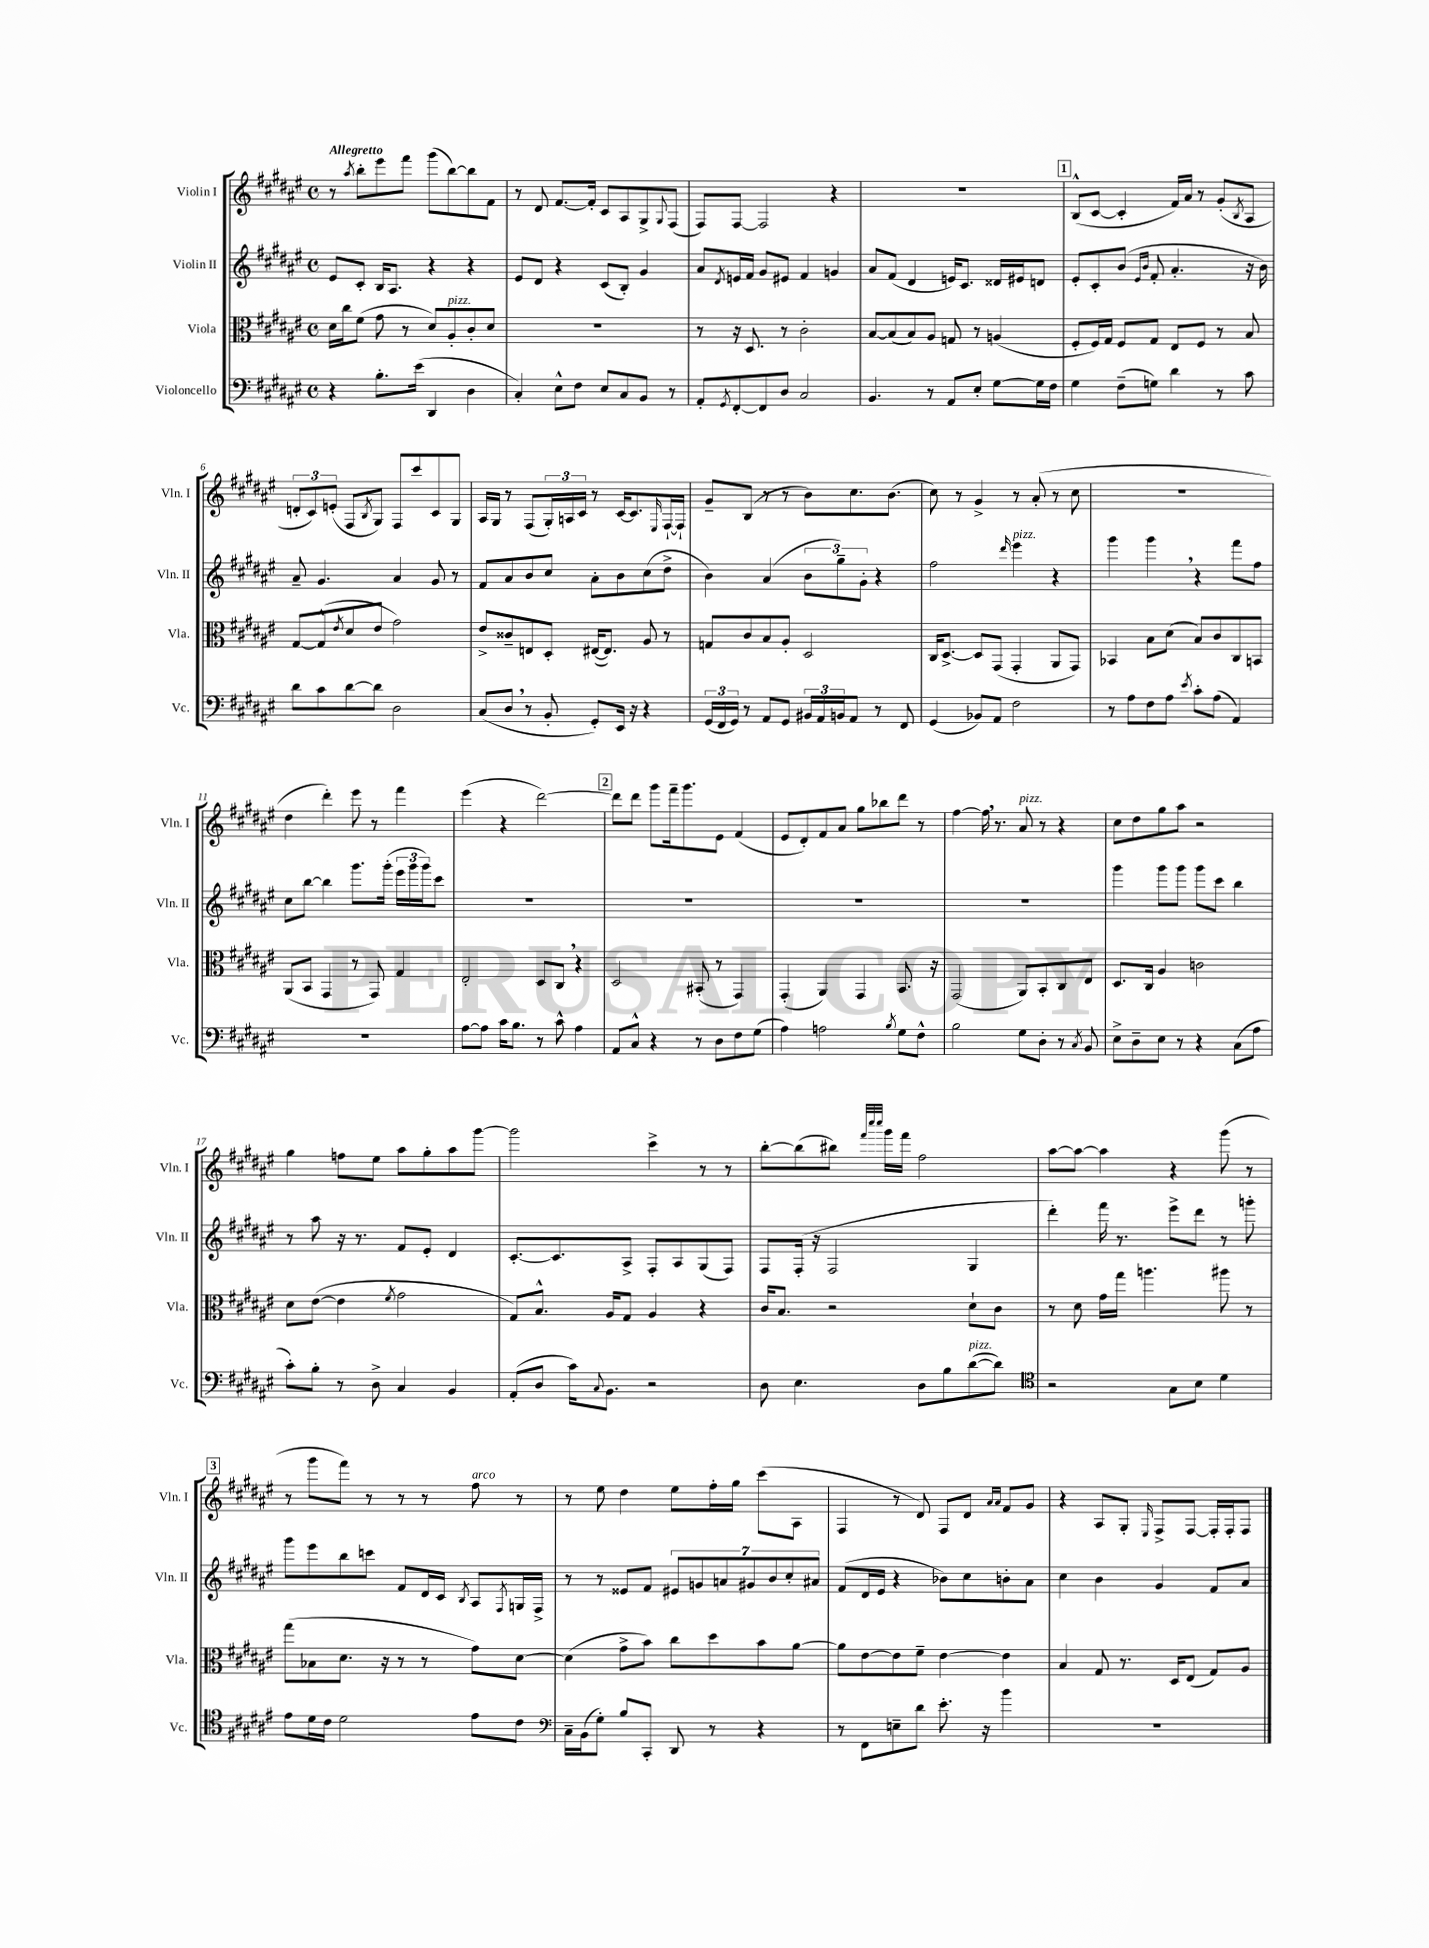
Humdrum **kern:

**kern	**kern	**kern	**kern
*staff4	*staff3	*staff2	*staff1
*clefF4	*clefC3	*clefG2	*clefG2
*k[f#c#g#d#a#e#]	*k[f#c#g#d#a#e#]	*k[f#c#g#d#a#e#]	*k[f#c#g#d#a#e#]
*M4/4	*M4/4	*M4/4	*M4/4
*met(c)	*met(c)	*met(c)	*met(c)
4r	16d#\LL	8e#/L	8r
.	16cc#\J	.	.
.	.	.	8qaa#/
.	(8f#\J	8c#'/J	8bb'\L
8.B'\L	8g#\	16B/LK	8eee#\
.	.	8.A#/J	.
.	8r	.	8fff#\J
(16e#\Jk	.	.	.
4DD#/	8d#/L)	4r	(8ggg#\L
.	8A#'/	.	[8bb\)
4D#\	8c#'/	4r	8bb\]
.	8d#/J	.	8f#\J
=	=	=	=
4C#'/)	1r	8e#/L	8r
.	.	8d#/J	8d#/
8E#^^\L	.	4r	[8.f#/L
8F#\J	.	.	.
.	.	.	16f#'/]Jk
8E#/L	.	(8c#/L	8c#/L
8C#/	.	8B'/J)	8A#/
8BB/J	.	4g#/	8G#^/
.	.	.	8qqG#/
8r	.	.	(8F#/J
=	=	=	=
8AA#'/L	8r	8a#/L	8F#/L)
8qGG#/	.	8qd#/	.
[8FF#'/	16r	16e/L	[8F#/J
.	8.D#/	16f#/JJ	.
8FF#/]	.	8g#/L	2F#/]
8D#/J	8r	8e#/J	.
2C#/	2c#'\	4f#/	.
.	.	4g/	4r
=	=	=	=
4.BB/	[8B/L	8a#/L	1r
.	(8B/]	(8f#/J	.
.	8B/)	4d#/	.
8r	8A#/J	.	.
8AA#/L	8G/	16e/LK)	.
.	.	8.c#/J	.
8E#'/J	8r	.	.
[8G#\L	(4A/	16d##/LL	.
.	.	16e#/J	.
16G#\]L	.	8d/J	.
16F#\JJ	.	.	.
=	=	=	=
4G#\	8F#'/L	8e#'/L	(8B^^/L
.	16F#/L)	8c#'/	[8c#/J
.	16G#/JJ	.	.
(8F#~\L	8F#/L	(8b/J	4c#'/]
.	.	16qqe#/LL	.
.	.	16qqb/JJ	.
8G\J)	8G#/J	8f#'/	.
4d#\	8E#/L	4.a#'/	16f#/LL)
.	.	.	16a#/JJ
.	8F#/J	.	8r
8r	8r	.	(8g#'/L
.	.	.	8qB/
8c#\	8B/	16r	8A#/J
.	.	16b\)	.
=	=	=	=
8d#\L	[8G#/L	8a#~/	12d'/L
.	.	.	12c#/)
8c#\	(8G#^^/]	4.g#/	.
.	.	.	(12e'/J
.	8qe#/	.	.
[8d#\	8d#/	.	8F#/L
.	.	.	8qB/
8d#\]J	8e#/J	.	8G#/J)
2D#\	2g#\)	4a#/	8F#/L
.	.	.	8ccc#/
.	.	8g#/	8c#/
.	.	8r	8G#/J
=	=	=	=
(8C#/L	8e#^/L	8f#/L	16A#/LL
.	.	.	16G#/JJ
8D#/J	8c##~/	8a#/	8r
8r	8E/	8b/	(8F#/L
8BB'/	8D#'/J	8cc#/J	24G#'/L)
.	.	.	24A/
.	.	.	24c#/JJ
8GG#'/L)	([16E#/LK	8a#'\L	8r
.	8.E#/]J)	.	.
16EE#/Jk	.	8b\	[16c#/LK
16r	.	.	8.c#/]
4r	8A#/	(8cc#\	.
.	.	.	16qqE#/
.	8r	8dd#^\J	[16F#`/L
.	.	.	16F#`/]JJ
=	=	=	=
(24GG#/LL	8G/L	4b\)	8g#~/L
24FF#/	.	.	.
24GG#/JJ)	.	.	.
8r	8c#/	.	(8B/J
8AA#/L	8B/	(4a#/	8r
8GG#/J	8A#'/J	.	8r
24BB#/LL	2D#/	12b\L	8b\L)
24AA#/	.	.	.
24BB/J	.	12gg#~\)	.
8AA#/J	.	.	8.cc#\
.	.	12g#'\J	.
8r	.	4r	.
.	.	.	(8.b\J
8FF#/	.	.	.
=	=	=	=
(4GG#/	16C#/LK	2ff#\	8cc#\)
.	[8.D#^/J	.	.
.	.	.	8r
8BB-/L)	8D#/]L	.	4g#^/
8AA#/J	(8GG#/J	.	.
.	.	16qqddd#/	.
2F#\	4GG#'/	4eee#\	8r
.	.	.	(8a#'/
.	8AA#/L	4r	8r
.	8GG#/J)	.	8cc#\
=	=	=	=
8r	4BB-/	4ggg#\	1r
8A#\L	.	.	.
8F#\	8B\L	4ggg#\	.
8A#\J	(8d#\J	.	.
8qe#/	.	.	.
8c#'\L	8B/L)	4r	.
(8A#\J	8c#/	.	.
4AA#/)	8C#/	8fff#\L	.
.	8BB/J	8ff#\J	.
=	=	=	=
1r	(8AA#/L	8cc#\L	4dd#\
.	8BB/J	[8bb\J	.
.	4GG#/	4bb\]	4ddd#'\)
.	8r	8.ggg#\L	8eee#\
.	8GG#/)	.	8r
.	.	(16ggg#'\Jk	.
.	4G#/	24eee#\LL	4fff#\
.	.	24ggg#\	.
.	.	24ggg#\J)	.
.	.	8ccc#\J	.
=	=	=	=
[8A#\L	2E#'/	1r	(4eee#\
8A#\]J	.	.	.
16c#\LK	.	.	4r
8.B\J	.	.	.
8r	8D#/L	.	[2ddd#\)
8c#^^\	8C#/J	.	.
4A#\	4r	.	.
=	=	=	=
8AA#/L	2D#/	1r	8ddd#\]L
8C#^^/J	.	.	8ddd#\J
4r	.	.	8ggg#\L
.	.	.	16fff#~\k
.	.	.	8.ggg#\
8r	(8BB#'/	.	.
8D#\L	8r	.	8e#\J
8F#\	4GG#/)	.	(4f#/
(8G#\J	.	.	.
=	=	=	=
4A#\)	(4GG#'/	1r	8e#/L
.	.	.	8d#'/)
2A\	4AA#/)	.	8f#/
.	.	.	8a#/J
.	4GG#/	.	8gg#\L
.	.	.	8bb-\
8qB/	.	.	.
8G#\L	8.BB/	.	8ddd#\J
8F#^^\J	.	.	8r
.	16r	.	.
=	=	=	=
2B\	(2GG#/	1r	[4ff#\
.	.	.	16ff#\]
.	.	.	8.r
8G#\L	8AA#/L)	.	8a#/
8D#'\J	8BB'/	.	8r
8r	8C#/	.	4r
8qC#/	.	.	.
8BB/	8E#/J	.	.
=	=	=	=
8E#^\L	8.D#/L	4ggg#\	8cc#\L
8D#~\	.	.	8dd#\
.	16C#/Jk	.	.
8E#\J	4A#/	8ggg#\L	8gg#\
8r	.	8ggg#\J	8aa#\J
4r	2c\	8ggg#\L	2r
.	.	8ccc#\J	.
(8C#\L	.	4bb\	.
8A#\J	.	.	.
=	=	=	=
8c#'\L)	8d#\L	8r	4gg#\
8B'\J	([8e#\J	8aa#\	.
8r	4e#\]	16r	8ff\L
.	.	8.r	.
8D#^\	.	.	8ee#\J
.	8qf#/	.	.
4C#/	2g#\	8f#/L	8aa#\L
.	.	8e#'/J	8gg#'\
4BB/	.	4d#/	8aa#\
.	.	.	[8ggg#\J
=	=	=	=
(8AA#'/L	8G#/L)	[8.c#'/L	2ggg#\]
8D#/J	8.B^^/J	.	.
.	.	8.c#/]	.
16c#\LK)	.	.	.
8qqC#/	.	.	.
8.BB\J	16A#/LK	.	.
.	8G#/J	8A#^/J	.
2r	4A#/	8F#'/L	4ccc#^\
.	.	8A#/	.
.	4r	(8G#/	8r
.	.	8F#/J)	8r
=	=	=	=
8D#\	16c#/LK	8F#/L	[8bb'\L
.	8.B/J	.	.
4.E#\	.	(16F#'/Jk	(8bb\]
.	.	16r	.
.	2r	2F#/	8bb#\J)
.	.	.	32qqfff#/LLL
.	.	.	32qqcccc#/
.	.	.	32qqcccc#/JJJ
.	.	.	16ggg#\LL
.	.	.	16fff#\JJ
8D#\L	.	.	2ff#\
8B\	.	.	.
([8d#\	8d#`\L	4G#/	.
8d#\]J)	8c#\J	.	.
=	=	=	=
*clefC4	*	*	*
2r	8r	4ddd#'\)	[8aa#\L
.	8d#\	.	8aa#\_J
.	16g#\LL	16fff#\	4aa#\]
.	16gg#\JJ	8.r	.
.	4.aa\	.	.
8G#\L	.	8eee#^\L	4r
8B\J	.	8ddd#\J	.
4d#\	8aa#\	8r	(8ggg#\
.	8r	8ggg'\	8r
=	=	=	=
8e#\L	(8gg#\L	8ggg#\L	8r
16d#\L	8B-\	8eee#\	8ggg#\L
16c#\JJ	.	.	.
2d#\	8.d#\J	8bb\	8fff#\J)
.	.	8ccc\J	8r
.	16r	.	.
.	8r	8f#/L	8r
.	8r	16d#/L	8r
.	.	16c#/JJ	.
.	.	8qB/	.
8e#\L	8g#\L)	8A#/L	8ff#\
.	.	8qF#/	.
8c#\J	[8d#\J	16G/L	8r
.	.	16F#^/JJ	.
=	=	=	=
*clefF4	*	*	*
16C#~\LL	(4d#\]	8r	8r
(16BB\J	.	.	.
8G#'\J)	.	8r	8ee#\
8B/L	8g#^\L	8e##/L	4dd#\
8CC#'/J	8b\J)	8f#/J	.
8DD#/	8cc#\L	14e#/L	8ee#\L
.	.	14g/	.
8r	8dd#\	.	16ff#'\L
.	.	14a/	.
.	.	.	16gg#\JJ
.	.	14g#/	.
4r	8b\	.	(8ccc#\L
.	.	14b/	.
.	.	14cc#'/	.
.	[8a#\J	.	8A#\J
.	.	14a#/J	.
=	=	=	=
8r	8a#\]L	(8f#/L	4F#/
8FF#\L	[8e#\	16d#/L	.
.	.	16e#/JJ	.
8E~\	8e#\]	4r	8r
8d#\J	8f#~\J	.	8d#/)
8.e#'\	[4e#\	8b-\L)	8F#/L
.	.	8cc#\	8d#/J
16r	.	.	.
.	.	.	16qqa#/LL
.	.	.	16qqa#/JJ
4b\	4e#\]	8b'\	8f#/L
.	.	8a#\J	8g#/J
=	=	=	=
1r	4B/	4cc#\	4r
.	8G#/	4b\	8A#/L
.	8.r	.	8G#'/J
.	.	.	16qqE#/
.	.	4g#/	8F#^/L
.	16D#/LK	.	.
.	(8E#/J	.	[8F#/J
.	8G#/L)	8f#/L	16F#'/]LL
.	.	.	16F#'/J
.	8A#/J	8a#/J	8F#/J
==	==	==	==
*-	*-	*-	*-
